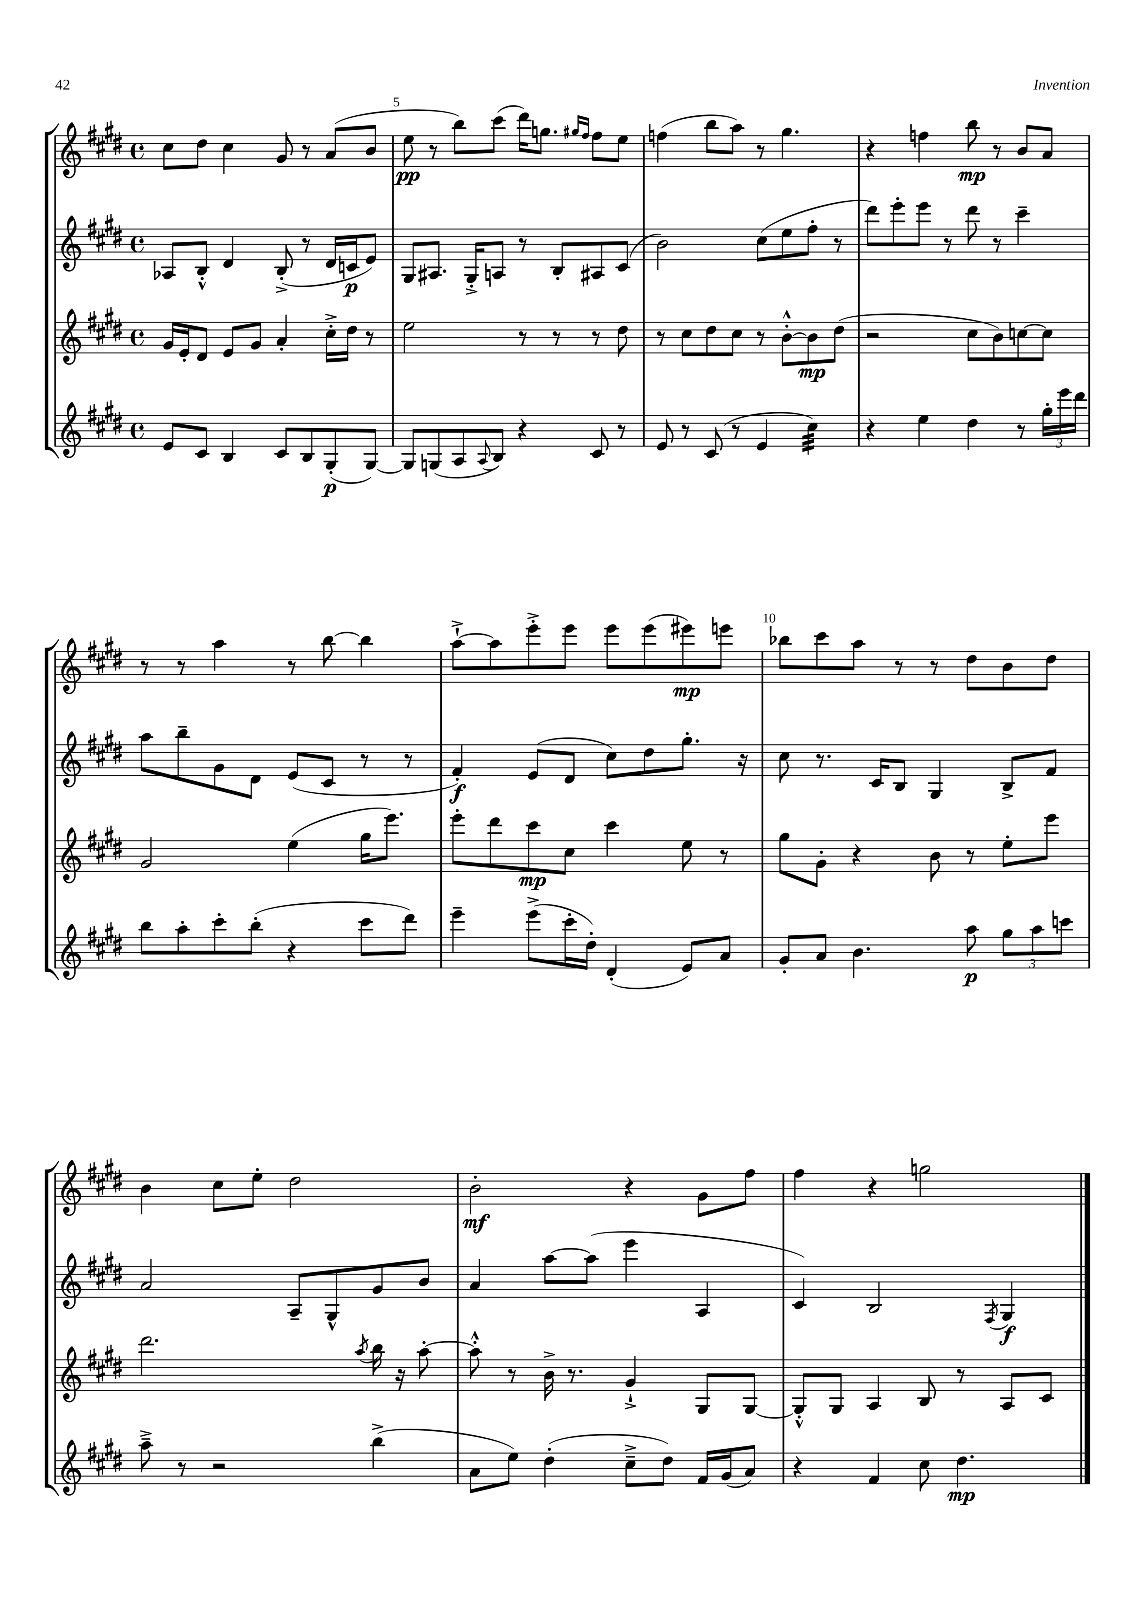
<<
\new StaffGroup <<
\new Staff = "s0" {
    \clef treble \key e \major \defaultTimeSignature \time 4/4
    cis''8 dis''8 cis''4 gis'8 r8 a'8( b'8 |
    e''8\pp r8 b''8) cis'''8( dis'''16) g''8. \grace { gis''16 fis''16 } fis''8 e''8 |
    f''4( b''8 a''8) r8 gis''4. |
    r4 f''4 b''8\mp r8 b'8 a'8 |
    r8 r8 a''4 r8 b''8~ b''4 |
    a''8~-!-> a''8 e'''8-.-> e'''8 e'''8 e'''8( eis'''8\mp) e'''8 |
    bes''8 cis'''8 a''8 r8 r8 dis''8 b'8 dis''8 |
    b'4 cis''8 e''8-. dis''2 |
    b'2-.\mf r4 gis'8 fis''8 |
    fis''4 r4 g''2 \bar "|." |
}
\new Staff = "s1" {
    \clef treble \key e \major \defaultTimeSignature \time 4/4
    aes8 b8-.-^ dis'4 b8-.->( r8 dis'16 c'16\p e'8) |
    gis8 ais8. gis16-.-> a8 r8 b8-. ais8 cis'8( |
    b'2) cis''8( e''8 fis''8-. r8 |
    dis'''8) e'''8-. e'''8 r8 dis'''8 r8 cis'''4-- |
    a''8 b''8-- gis'8 dis'8 e'8( cis'8 r8 r8 |
    fis'4-.\f) e'8( dis'8 cis''8) dis''8 gis''8.-. r16 |
    cis''8 r8. cis'16 b8 gis4 b8-> fis'8 |
    a'2 a8-- gis8-^ gis'8 b'8 |
    a'4 a''8~ a''8( e'''4 a4 |
    cis'4) b2 \acciaccatura { fis8 } gis4\f \bar "|." |
}
\new Staff = "s2" {
    \clef treble \key e \major \defaultTimeSignature \time 4/4
    gis'16 e'16-. dis'8 e'8 gis'8 a'4-. cis''16-.-> dis''16 r8 |
    e''2 r8 r8 r8 dis''8 |
    r8 cis''8 dis''8 cis''8 r8 b'8~-.-^ b'8\mp dis''8( |
    r2 cis''8 b'8) c''8~ c''8 |
    gis'2 e''4( gis''16 e'''8.) |
    e'''8-. dis'''8 cis'''8\mp cis''8 cis'''4 e''8 r8 |
    gis''8 gis'8-. r4 b'8 r8 e''8-. e'''8 |
    dis'''2. \acciaccatura { a''8 } b''16 r16 a''8~-. |
    a''8-.-^ r8 b'16-> r8. gis'4-!-> gis8 gis8~ |
    gis8-.-^ gis8 a4 b8 r8 a8 cis'8 \bar "|." |
}
\new Staff = "s3" {
    \clef treble \key e \major \defaultTimeSignature \time 4/4
    e'8 cis'8 b4 cis'8 b8 gis8-.\p( gis8~) |
    gis8 g8( a8 \appoggiatura { a8 } b8) r4 cis'8 r8 |
    e'8 r8 cis'8( r8 e'4 cis''4:32) |
    r4 e''4 dis''4 r8 \tuplet 3/2 { gis''16-. e'''16 dis'''16 } |
    b''8 a''8-. cis'''8-. b''8-.( r4 cis'''8 dis'''8) |
    e'''4-- e'''8->( cis'''16-. dis''16-.) dis'4-.( e'8) a'8 |
    gis'8-. a'8 b'4. a''8\p \tuplet 3/2 { gis''8 a''8 c'''8 } |
    a''8---> r8 r2 b''4->( |
    a'8 e''8) dis''4-.( cis''8---> dis''8) fis'16 gis'16( a'8) |
    r4 fis'4 cis''8 dis''4.\mp \bar "|." |
}
>>
>>
\layout { \context { \Score currentBarNumber = #4 \override BarNumber.break-visibility = ##(#f #t #t) barNumberVisibility = #(every-nth-bar-number-visible 5) } }
